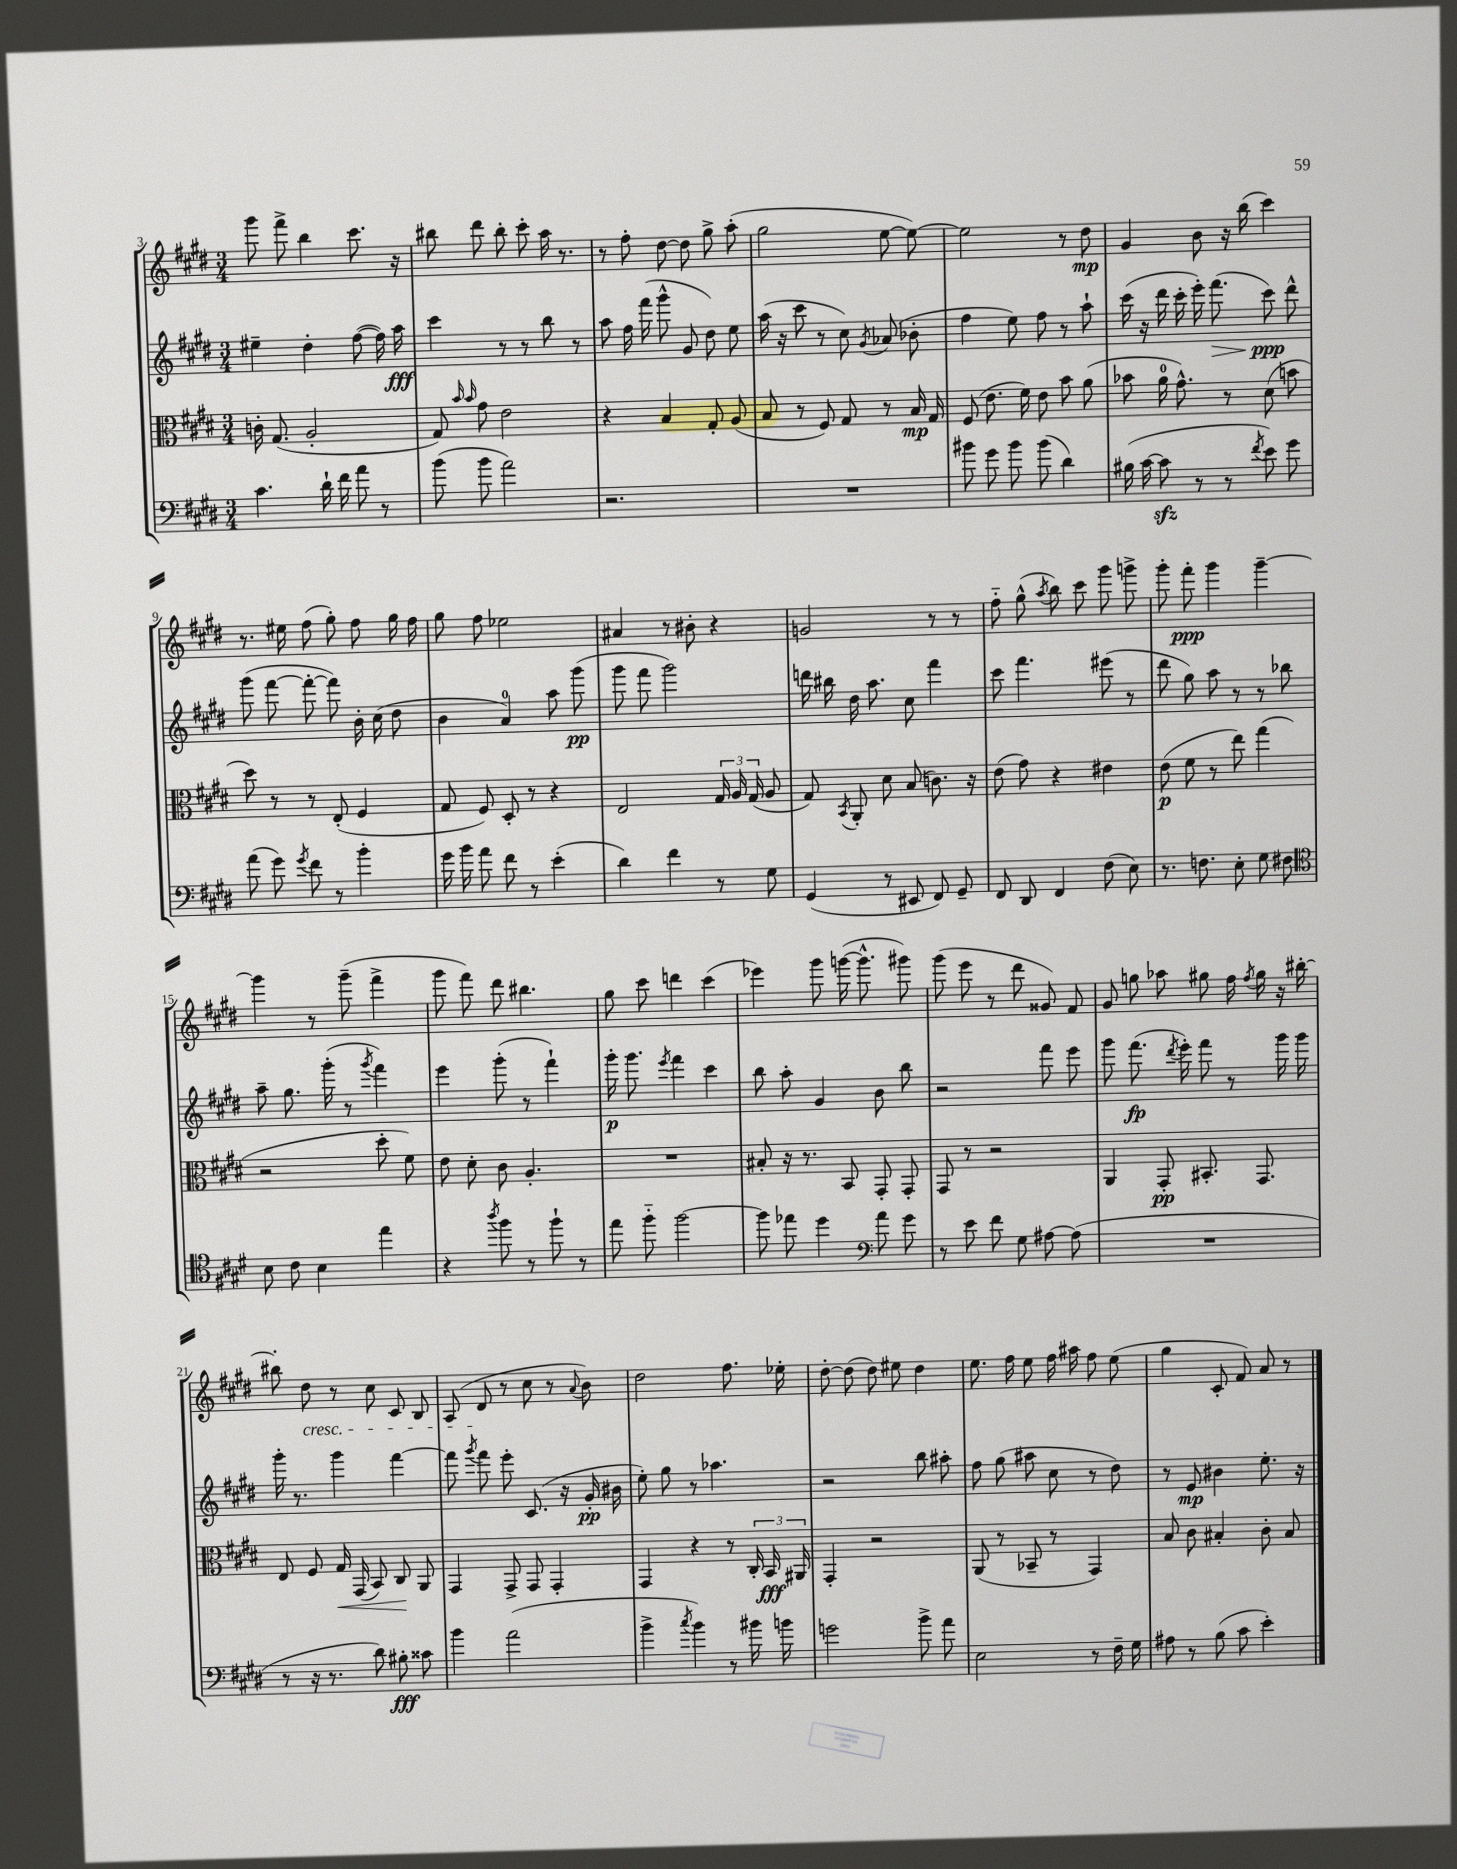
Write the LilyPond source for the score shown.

<<
\new StaffGroup <<
\new Staff = "s0" {
    \clef treble \key e \major \numericTimeSignature \time 3/4
    \autoBeamOff gis'''8 fis'''8-> b''4 cis'''8. r16 |
    bis''8 dis'''8 bis''8-. cis'''8-. a''16 r8. |
    r8 fis''8-. dis''8~ dis''8 gis''8-> a''8-.( |
    gis''2 e''8~ e''8~) |
    e''2 r8 dis''8\mp |
    gis'4 b'8 r16 b''16( cis'''4) |
    r8. eis''16 fis''8( gis''8-.) fis''8 gis''16 fis''16 |
    gis''8 fis''8 ees''2 |
    ais'4 r8 bis'8-. r4 |
    g'2 r8 r8 |
    fis''8-_ gis''8-^( \acciaccatura { a''8 } b''8) cis'''8 gis'''8 g'''8-> |
    gis'''8-. fis'''8-.\ppp gis'''4 gis'''4~-- |
    gis'''4 r8 gis'''8--( fis'''4-> |
    gis'''8 fis'''8) dis'''8 bis''4. |
    gis''8 cis'''8 d'''4 cis'''4( |
    ees'''4) gis'''8 g'''16~( g'''8.-^ gis'''8) |
    gis'''8( e'''8 r8 dis'''8 gisis'8) fis'8 |
    gis'8 g''8 aes''8 gis''8 fis''16 \acciaccatura { fis''8 } gis''16 r16 bis''16~-. |
    bis''8-. dis''8\cresc r8 cis''8 cis'8 b8 |
    a8( dis'8\! r8 cis''8 r8 \appoggiatura { a'8 } b'8) |
    dis''2 fis''8. ees''16-. |
    dis''8~-. dis''8( dis''8) eis''8 dis''4 |
    e''8. fis''16 e''8 fis''16 ais''16 fis''8 e''8( |
    gis''4 cis'8-. fis'8) a'8 r8 \bar "|." |
}
\new Staff = "s1" {
    \clef treble \key e \major \numericTimeSignature \time 3/4
    \autoBeamOff eis''4-- dis''4-. fis''8~( fis''16) a''16\fff |
    cis'''4 r8 r8 b''8 r8 |
    a''8 fis''16 fis'''16( gis'''8-^ gis'8 dis''8) e''8 |
    a''16( r16 cis'''8 r8 cis''8) \acciaccatura { gis'8 } aes'8( bes'8-. |
    fis''4 e''8) fis''8 r8 a''8-! |
    cis'''16( r16 dis'''16 cis'''16-. e'''16-.) fis'''8.\>( cis'''8\ppp\!) dis'''8-^ |
    gis'''8( fis'''8~ fis'''8~-. fis'''8) b'16-. cis''16( dis''8 |
    b'4 a'4-0) a''8 gis'''8\pp( |
    gis'''8 fis'''8 gis'''2) |
    d'''16 bis''16 dis''16 a''8. cis''8 fis'''4 |
    cis'''8 fis'''4. eis'''8( r8 |
    dis'''8 gis''8) a''8 r8 r8 bes''8 |
    a''8-- gis''8. gis'''16-.( r8 \acciaccatura { gis'''8 } fis'''4) |
    e'''4 gis'''8-.( r8 fis'''4-!) |
    gis'''16-.\p gis'''8. \acciaccatura { e'''8 } fis'''4 cis'''4 |
    b''8 a''8-. gis'4 b'8 b''8 |
    r2 fis'''8 e'''8 |
    gis'''8 fis'''8.\fp( \acciaccatura { dis'''8 } e'''16-.) fis'''8 r8 gis'''16 gis'''16 |
    gis'''16-. r8. gis'''4 fis'''4~ |
    fis'''8 \acciaccatura { gis'''8 } fis'''8 e'''8-. cis'8.( r16 gis'16-.\pp bis'16 |
    e''8-.) gis''8 r8 aes''4. |
    r2 b''8 ais''8-. |
    fis''8 gis''8( ais''8 cis''8 r8 dis''8) |
    r8 e'8\mp bis'4 e''8.-. r16 \bar "|." |
}
\new Staff = "s2" {
    \clef alto \key e \major \numericTimeSignature \time 3/4
    \autoBeamOff c'16-. gis8.( a2-. |
    gis8) \grace { b'16 b'16 } gis'8 e'2 |
    r4 b4 gis8-. a8( |
    b8 r8 fis8) gis8 r8 b16\mp gis16 |
    fis8( e'8. fis'16) e'8 b'8 a'8( |
    bes'8 a'16-0 gis'8.-^) r8 dis'8( b'8 |
    dis''8) r8 r8 e8-.( fis4 |
    gis8 fis8) dis8-. r8 r4 |
    e2 \tuplet 3/2 { gis16 a16 gis16( } a8 |
    gis8) \acciaccatura { b,8 } a,8-. dis'8 b8( c'8.) r16 |
    e'8( gis'8) r4 eis'4 |
    e'8\p( fis'8 r8 e''8) gis''4( |
    r2 dis''8-. fis'8) |
    e'8 dis'8-. cis'8 a4.-. |
    R2. |
    bis8-. r16 r8. b,8 gis,8-. gis,8-. |
    gis,8 r8 r2 |
    a,4 gis,8-.\pp bis,8.-. gis,8. |
    e8 fis8 gis16\< gis,16( b,8) cis8\! a,8 |
    gis,4 gis,8-> gis,8 gis,4-. |
    gis,4 r4 r8 \tuplet 3/2 { cis16-. b,16\fff ais,16 } |
    gis,4-. r2 |
    a,8( r8 bes,8-- r8 gis,4) |
    b8 cis'8 bis4-. cis'8-. bis8 \bar "|." |
}
\new Staff = "s3" {
    \clef bass \key e \major \numericTimeSignature \time 3/4
    \autoBeamOff cis'4. dis'16-! fis'16 a'8 r8 |
    b'8( b'8 a'2) |
    r2. |
    R2. |
    bis'8 gis'8 bis'8 bis'8( dis'4) |
    bis16( cis'16~ cis'8\sfz r8 r8 \acciaccatura { fis'8 } e'8) gis'8 |
    a'8( gis'8) \acciaccatura { gis'8 } fis'8 r8 b'4-. |
    gis'16 b'16 a'8 fis'8 r8 e'4-.( |
    dis'4) fis'4 r8 gis8 |
    gis,4( r8 eis,8 fis,8) gis,8-- |
    fis,8 dis,8 fis,4 fis8( e8) |
    r8. f8. e8-. gis8 fis8 |
    \clef tenor b8 cis'8 b4 e''4 |
    r4 \acciaccatura { a''8 } fis''8 r8 fis''8-! r8 |
    e''8 fis''8-_ fis''2~ |
    fis''8 ees''8 dis''4 \clef bass a'8 gis'8 |
    r8 e'8 fis'8 gis8 ais8~ ais8( |
    R2. |
    r8 r16 r8. dis'8) bis8-.\fff cisis'8 |
    b'4 a'2( |
    b'4-> \acciaccatura { cis''8 } b'4) r8 bis'16 b'16 |
    g'2 b'8-> a'8 |
    e2 r8 fis16-- gis16 |
    ais8 r8 b8( cis'8 e'4-.) \bar "|." |
}
>>
>>
\layout { \context { \Score currentBarNumber = #3 } }
